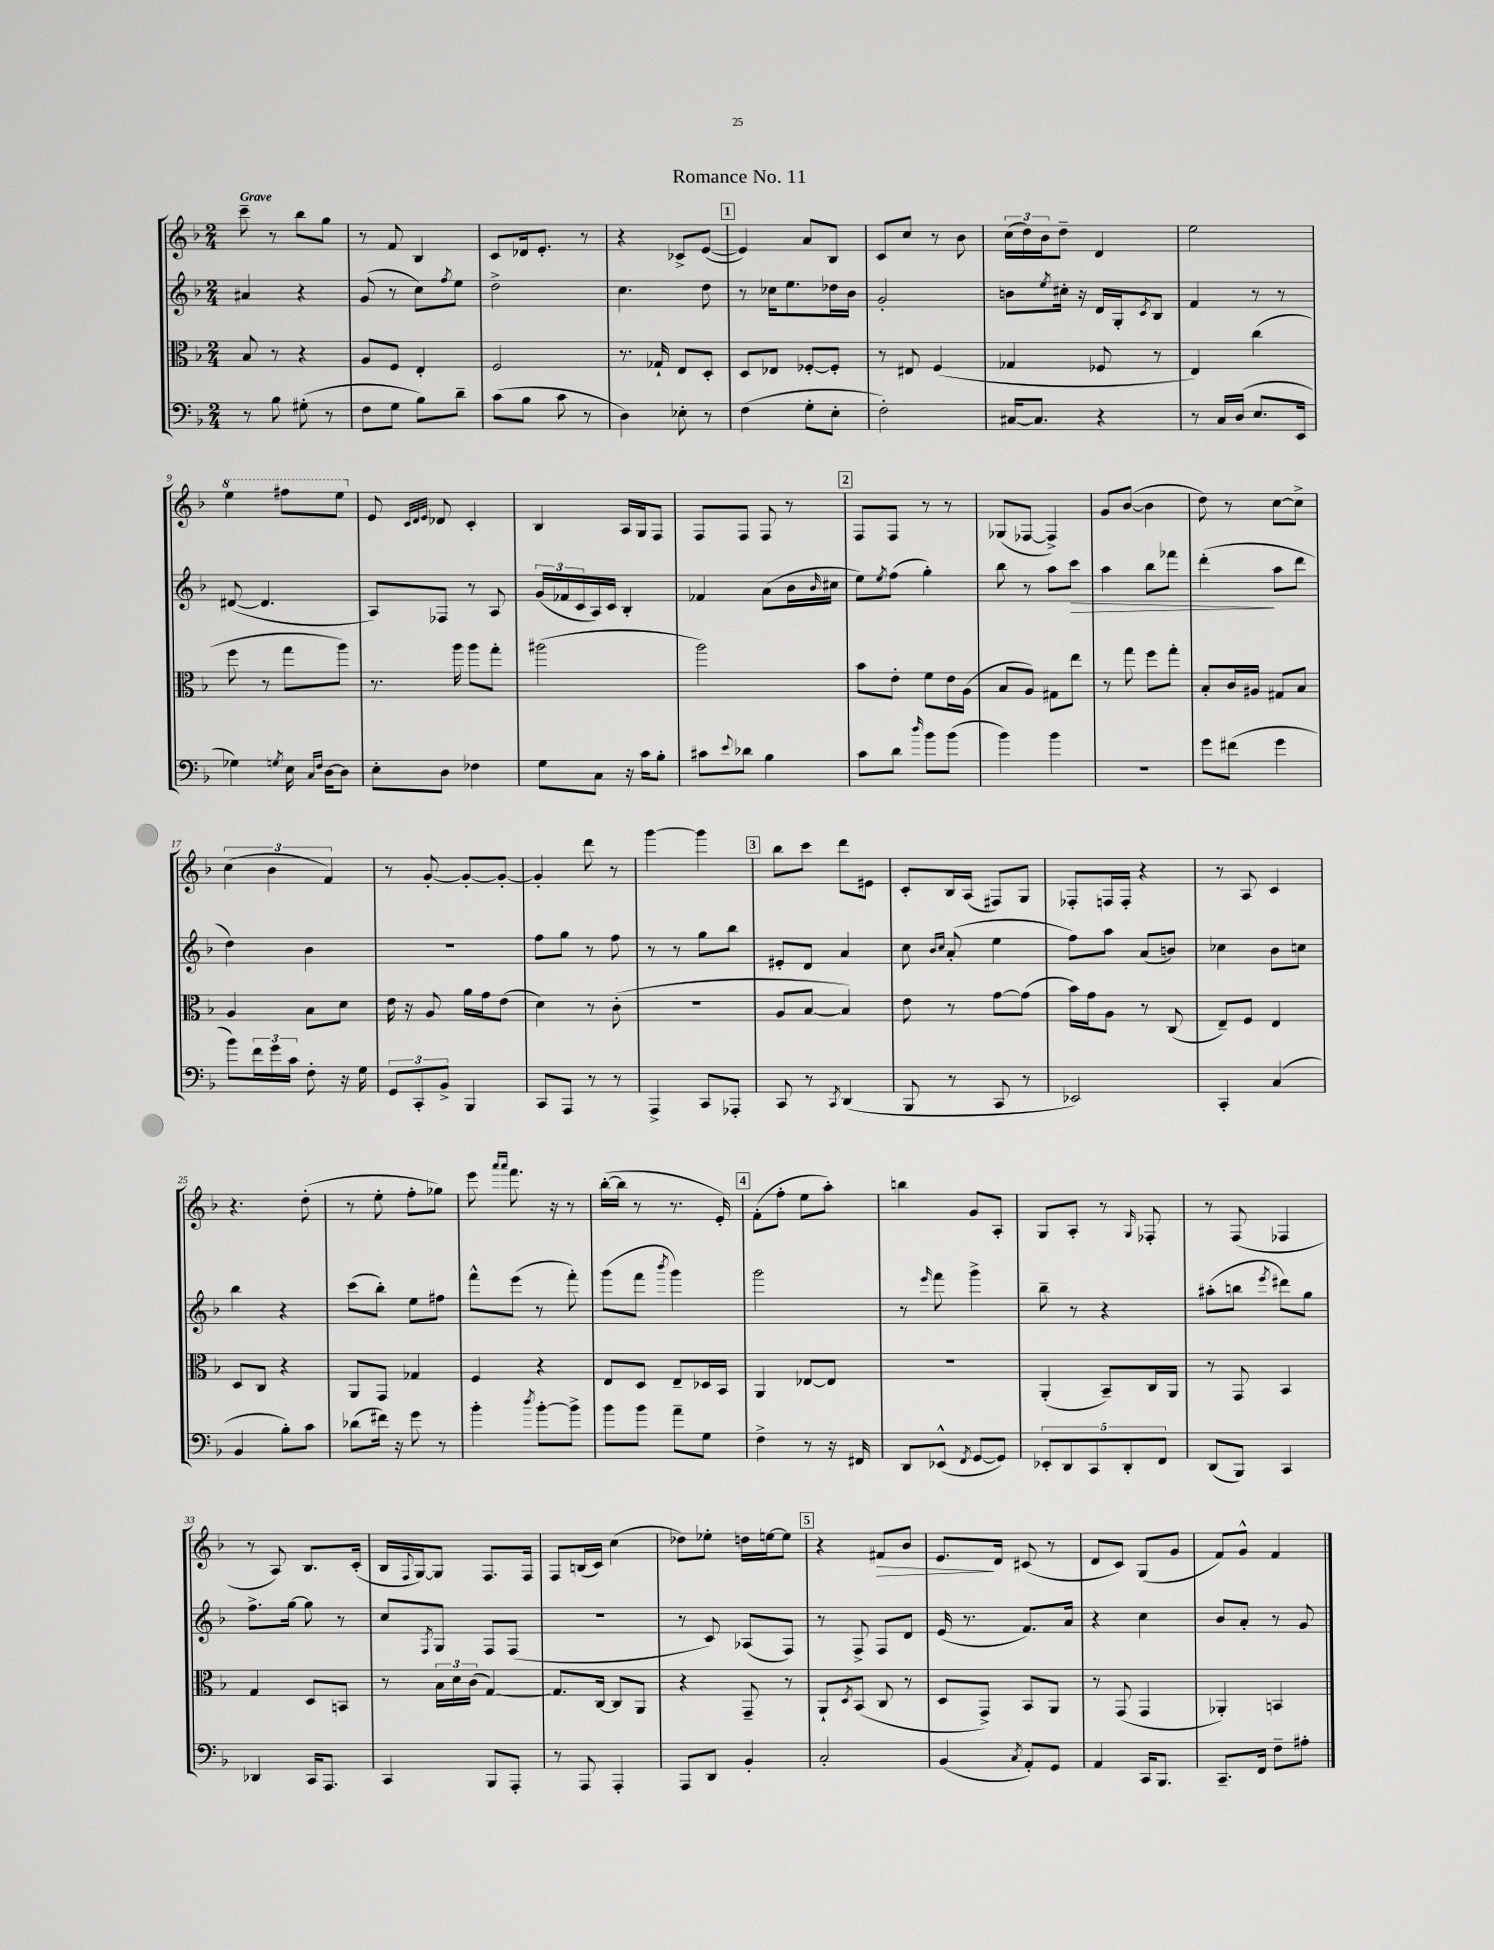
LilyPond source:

\header { title = "Romance No. 11" }
<<
\new StaffGroup <<
\new Staff = "s0" {
    \clef treble \key f \major \numericTimeSignature \time 2/4 \tempo "Grave"
    c'''8-- r8 bes''8 g''8 |
    r8 f'8 bes4 |
    c'8 des'16 e'8.-. r8 |
    r4 ces'8-> e'8~( |
    \mark \markup { \box "1" } e'4) a'8 bes8 |
    c'8 c''8 r8 bes'8 |
    \tuplet 3/2 { c''16( d''16) bes'16 } d''8-- d'4 |
    e''2 |
    \ottava #1 e'''4 fis'''8 e'''8 \ottava #0 |
    e'8 \grace { c'32 d'32 e'32 } des'8 c'4-. |
    bes4 a16 g16 f8 |
    f8 f8 f8 r8 |
    \mark \markup { \box "2" } f8 f8 r8 r8 |
    ges8( fes8~ fes4->) |
    g'8 bes'8~( bes'4 |
    d''8) r8 c''8~ c''8-> |
    \tuplet 3/2 { c''4( bes'4 f'4) } |
    r8 g'8~-. g'8~-. g'8~-. |
    g'4-. d'''8 r8 |
    g'''4~ g'''4 |
    \mark \markup { \box "3" } bes''8 c'''8 d'''8 eis'8 |
    c'8-. bes16 a16( fis8) g8 |
    fes8-. f16 f16-. r4 |
    r8 a8 c'4 |
    r4. d''8-.( |
    r8 e''8-. f''8-. ges''8) |
    e'''8 \grace { a'''16 a'''16 } f'''8. r16 r8 |
    bes''16~-.( bes''16 r8 r8. e'16-.) |
    \mark \markup { \box "4" } f'8-.( f''8-. e''8 a''8-.) |
    b''4 g'8 a8-. |
    g8 a8-. r8 \grace { g16 } fes8-. |
    r8 f8( fes4 |
    r8 a8) bes8. c'16-.( |
    bes16 \appoggiatura { f8 } g16~) g8 f8. f16 |
    f8 b16( c'16) c''4( |
    des''8) ees''8-. d''16 e''16~ e''8 |
    \mark \markup { \box "5" } r4 fis'8\> bes'8 |
    e'8.\! d'16 cis'8( r8 |
    d'8 c'8) g8( g'8 |
    f'8) g'8-^ f'4 \bar "|." |
}
\new Staff = "s1" {
    \clef treble \key f \major \numericTimeSignature \time 2/4
    ais'4 r4 |
    g'8( r8 c''8) \acciaccatura { f''8 } e''8 |
    d''2-> |
    c''4. d''8 |
    \mark \markup { \box "1" } r8 ces''16 e''8. des''16 bes'16 |
    g'2-. |
    b'8 \acciaccatura { e''8 } cis''16-. r16 d'16 g16-. \acciaccatura { c'8 } bes8 |
    f'4 r8 r8 |
    dis'8~( dis'4. |
    a8) fes8 r8 a8 |
    \tuplet 3/2 { g'16( fes'16 c'16 } a16) c'16 bes4-. |
    fes'4 a'8( bes'16 \grace { bes'16 } cis''16 |
    \mark \markup { \box "2" } e''8) \acciaccatura { e''8 } f''8( g''4-.) |
    bes''8 r8 a''8 c'''8\> |
    a''4 bes''8 fes'''8 |
    d'''4-.\!( a''8 d'''8 |
    d''4) bes'4 |
    r2 |
    f''8 g''8 r8 f''8 |
    r8 r8 g''8 bes''8 |
    \mark \markup { \box "3" } eis'8-. d'8 a'4 |
    c''8 \grace { bes'16 c''16 } a'8-.( e''4 |
    f''8) a''8 a'8( b'8) |
    ces''4 bes'8 c''8 |
    bes''4 r4 |
    c'''8( bes''8-.) e''8 fis''8 |
    f'''8-^ e'''8( r8 f'''8-.) |
    g'''8( f'''8 \acciaccatura { bes'''8 } g'''4) |
    \mark \markup { \box "4" } g'''2 |
    r8 \grace { e'''16 } f'''8 g'''4-> |
    bes''8-- r8 r4 |
    ais''8-.( b''8 \acciaccatura { e'''8 } dis'''8) g''8 |
    f''8.-> g''16~ g''8 r8 |
    c''8 \acciaccatura { f8 } g8 f8 f8( |
    r2 |
    r8 c'8) aes8( f8) |
    \mark \markup { \box "5" } r8 f8-> f8 d'8 |
    e'16( r8. f'8.) a'16 |
    r4 c''4 |
    bes'8 a'8-. r8 g'8 \bar "|." |
}
\new Staff = "s2" {
    \clef alto \key f \major \numericTimeSignature \time 2/4
    bes8 r8 r4 |
    a8 f8 e4-. |
    f2 |
    r8. ges16-! e8 d8-. |
    \mark \markup { \box "1" } d8 ees8 fes8~-. fes8-. |
    r8 eis8 f4( |
    ges4 fes8 r8 |
    e4) c''4( |
    f''8 r8 g''8 a''8) |
    r8. a''16 a''8 g''8-. |
    ais''2( |
    a''2) |
    \mark \markup { \box "2" } bes'8 e'8-. f'8 e'16 a16( |
    bes8 a8) gis8 e''8 |
    r8 g''8 f''8 g''8-. |
    bes8-. c'16 ais16 gis8 bes8 |
    a4 bes8 d'8 |
    e'16 r16 a8 a'16 g'16 e'8( |
    d'4) r8 c'8-.( |
    r2 |
    \mark \markup { \box "3" } a8 bes8~ bes4) |
    e'8 r8 g'8~ g'8( |
    bes'16) g'16 a8 r8 c8( |
    e8--) f8 e4 |
    d8 c8 r4 |
    a,8 g,8 ges4 |
    f4 r4 |
    e8 d8 e8-- des16 bes,16 |
    \mark \markup { \box "4" } a,4 ees8~ ees8 |
    r2 |
    a,4-.( bes,8--) c16 a,16 |
    r8 g,8 bes,4 |
    g4 d8 b,8 |
    r8 \tuplet 3/2 { bes16 d'16 c'16( } g4~) |
    g8. c16~ c8 a,8 |
    r4 g,8-- r8 |
    \mark \markup { \box "5" } a,8-! \acciaccatura { d8 } bes,8( c8 r8 |
    d8 g,8->) bes,8 a,8 |
    r8 g,8( g,4 |
    aes,4-.) b,4 \bar "|." |
}
\new Staff = "s3" {
    \clef bass \key f \major \numericTimeSignature \time 2/4
    r8 bes8 gis8-.( r8 |
    f8 g8 bes8) d'8-- |
    c'8( bes8 c'8 r8 |
    d4) ees8-. r8 |
    \mark \markup { \box "1" } f4( g8-. e8-. |
    f2-.) |
    cis16~ cis8. r4 |
    r8 c16 d16( e8. e,16 |
    ges4) \acciaccatura { g8 } e16 \grace { c16 f16 } d16~ d8 |
    e8-. d8 fes4 |
    g8 c8 r16 c'16 bes8-. |
    cis'8 \appoggiatura { e'8 } des'8 bes4 |
    \mark \markup { \box "2" } c'8 d'8 \grace { d''16 } bes'8 bes'8( |
    bes'4) bes'4 |
    r2 |
    g'8 fis'8( g'4 |
    bes'8) \tuplet 3/2 { f'16 g'16 c'16 } f8-. r16 g16 |
    \tuplet 3/2 { g,8 c,8-. bes,8-> } bes,,4 |
    c,8 a,,8 r8 r8 |
    a,,4-> c,8 aes,,8-. |
    \mark \markup { \box "3" } c,8 r8 \acciaccatura { c,8 } d,4( |
    bes,,8 r8 c,8 r8 |
    ees,2) |
    c,4-. c4( |
    bes,4 bes8-.) c'8 |
    des'8( fis'16) r16 g'8 r8 |
    bes'4-. \acciaccatura { d''8 } bes'8~-. bes'8-> |
    bes'8 bes'8 a'8-- g8 |
    \mark \markup { \box "4" } f4-> r8 r16 fis,16 |
    d,8 ees,8-^( \acciaccatura { f,8 } g,8~ g,8) |
    \tuplet 5/4 { ees,8-. d,8 c,8 d,8-. f,8 } |
    d,8( bes,,8) c,4 |
    des,4 c,16 a,,8. |
    c,4 bes,,8 a,,8-. |
    r8 a,,8 a,,4-. |
    a,,8 d,8 bes,4-. |
    \mark \markup { \box "5" } c2-. |
    bes,4( \acciaccatura { c8 } a,8-.) g,8 |
    a,4 c,16 bes,,8. |
    c,8.-- f,16 f8-- ais8-. \bar "|." |
}
>>
>>
